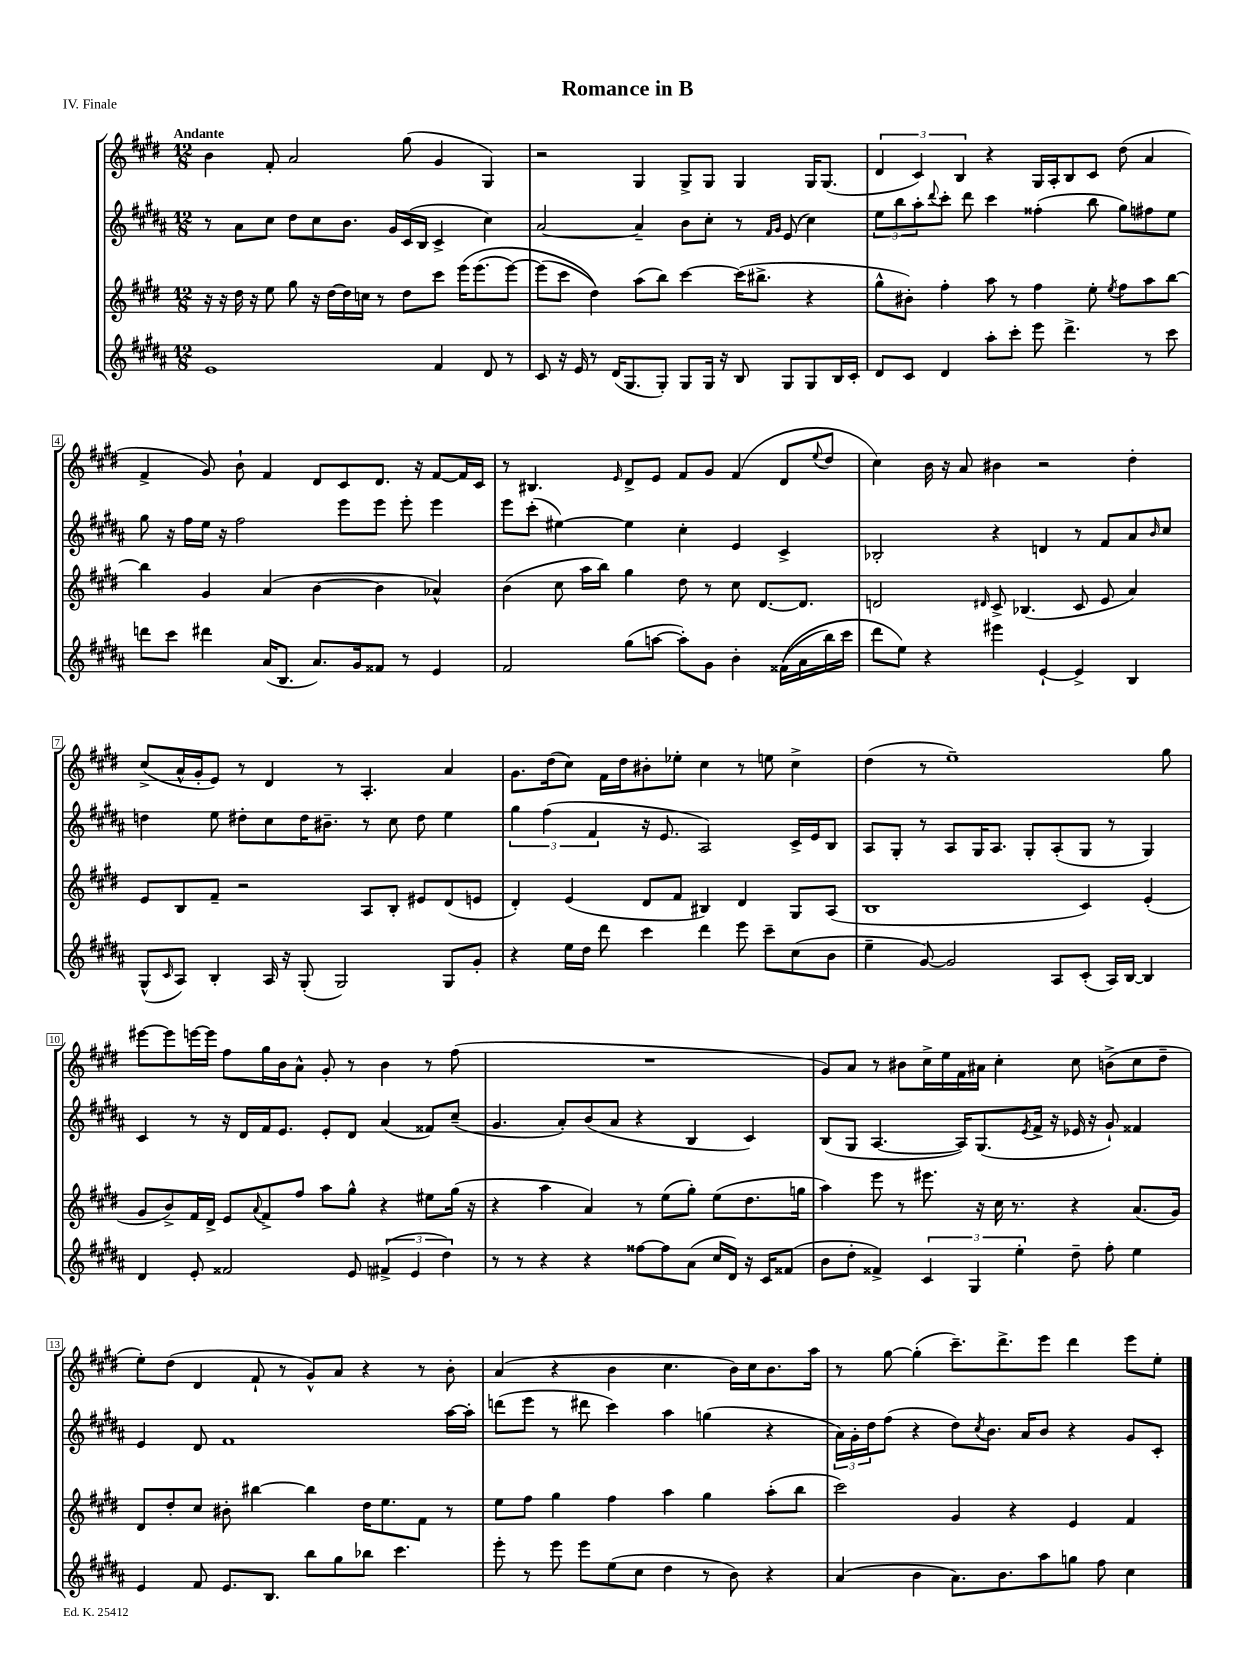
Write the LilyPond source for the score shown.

\header { title = "Romance in B" piece = "IV. Finale" }
<<
\new StaffGroup <<
\new Staff = "s0" {
    \clef treble \key e \major \numericTimeSignature \time 12/8 \tempo "Andante"
    b'4 fis'8-. a'2 gis''8( gis'4 gis4) |
    r2 gis4 gis8-> gis8 gis4 gis16 gis8.( |
    \tuplet 3/2 { dis'4 cis'4) b4 } r4 gis16 a16-. b8 cis'8 dis''8( a'4 |
    fis'4-> gis'8) b'8-! fis'4 dis'8 cis'8 dis'8. r16 fis'8~ fis'16 cis'16 |
    r8 bis4. \grace { e'16 } dis'8-> e'8 fis'8 gis'8 fis'4( dis'8 \appoggiatura { e''8 } dis''8 |
    cis''4) b'16 r16 a'8 bis'4 r2 dis''4-. |
    cis''8->( a'16-^ gis'16-. e'8) r8 dis'4 r8 a4.-. a'4 |
    gis'8. dis''16( cis''8) fis'16 dis''16 bis'8-. ees''8-. cis''4 r8 e''8 cis''4-> |
    dis''4( r8 e''1--) gis''8 |
    eis'''8~ eis'''8 e'''16~ e'''16 fis''8 gis''16 b'16 a'8-^ gis'8-. r8 b'4 r8 fis''8( |
    R1. |
    gis'8) a'8 r8 bis'8 cis''16-> e''16 fis'16 ais'16 cis''4-. cis''8 b'8->( cis''8 dis''8-- |
    e''8-.) dis''8( dis'4 fis'8-! r8 gis'8-^) a'8 r4 r8 b'8-. |
    a'4( r4 b'4 cis''4. b'16) cis''16 b'8. a''16 |
    r8 gis''8~ gis''4-.( cis'''8.--) dis'''8.-> e'''8 dis'''4 e'''8 e''8-. \bar "|." |
}
\new Staff = "s1" {
    \clef treble \key b \major \numericTimeSignature \time 12/8
    r8 ais'8 cis''8 dis''8 cis''8 b'8. gis'16 cis'16( b16 cis'4-> cis''4) |
    ais'2~ ais'4-- b'8 cis''8-. r8 \grace { fis'16 gis'16 } e'8( cis''4) |
    \tuplet 3/2 { e''8 b''8 ais''8-. } \appoggiatura { dis'''8 } cis'''8-. dis'''8 cis'''4 fisis''4-.( b''8 gis''8) fis''8 e''8 |
    gis''8 r16 fis''16 e''16 r16 fis''2 e'''8 e'''8 e'''8-. e'''4 |
    e'''8 cis'''8-.( eis''4~) eis''4 cis''4-. e'4 cis'4-> |
    bes2-. r4 d'4 r8 fis'8 ais'8 \grace { b'16 } cis''8 |
    d''4 e''8 dis''8-. cis''8 dis''16 bis'8.-- r8 cis''8 dis''8 e''4 |
    \tuplet 3/2 { gis''4 fis''4( fis'4 } r16 e'8. ais2) cis'16-> e'16 b8 |
    ais8 gis8-. r8 ais8 gis16 ais8. gis8-. ais8-.( gis8 r8 gis4) |
    cis'4 r8 r16 dis'16 fis'16 e'8. e'8-. dis'8 ais'4( fisis'8) cis''8--( |
    gis'4. ais'8-.) b'8( ais'8 r4 b4 cis'4) |
    b8( gis8 ais4.~ ais16) gis8.( \acciaccatura { e'8 } fis'16-> r16 ees'16 r16 gis'8-!) fisis'4 |
    e'4 dis'8 fis'1 ais''16~ ais''16-. |
    d'''8( e'''8 r8 dis'''8 cis'''4) ais''4 g''4( r4 |
    \tuplet 3/2 { ais'16) gis'16-. dis''16 } fis''8( r4 dis''8) \acciaccatura { cis''8 } b'8. ais'16 b'8 r4 gis'8 cis'8-. \bar "|." |
}
\new Staff = "s2" {
    \clef treble \key e \major \numericTimeSignature \time 12/8
    r16 r16 dis''16 r16 e''8 gis''8 r16 dis''16~ dis''16 c''16 r8 dis''8 cis'''8 e'''16\( e'''8.( e'''8~) |
    e'''8( cis'''8 dis''4)\) a''8( b''8) cis'''4~ cis'''16( bis''8.-> r4 |
    gis''8-^ bis'8-.) fis''4-. a''8 r8 fis''4 e''8-. \acciaccatura { e''8 } fis''8 a''8 b''8~ |
    b''4 gis'4 a'4( b'4~ b'4 aes'4-^) |
    b'4( cis''8 a''16 b''16) gis''4 dis''8 r8 cis''8 dis'8.~ dis'8. |
    d'2 \grace { dis'16 } cis'8-> bes4.( cis'8 e'8 a'4) |
    e'8 b8 fis'8-- r2 a8 b8-. eis'8 dis'8( e'8 |
    dis'4-.) e'4( dis'8 fis'8 bis4) dis'4 gis8 a8( |
    b1 cis'4) e'4-.( |
    gis'8 b'8->) fis'16 dis'16-> e'8 \appoggiatura { a'8 } fis'8-> fis''8 a''8 gis''8-^ r4 eis''8 gis''16( r16 |
    r4 a''4 a'4) r8 e''8( gis''8-.) e''8( dis''8. g''16 |
    a''4) e'''8 r8 eis'''8. r16 cis''16 r8. r4 a'8.( gis'16) |
    dis'8 dis''8-. cis''8 bis'8-. bis''4~ bis''4 dis''16 e''8. fis'8 r8 |
    e''8 fis''8 gis''4 fis''4 a''4 gis''4 a''8-.( b''8 |
    cis'''2) gis'4 r4 e'4 fis'4 \bar "|." |
}
\new Staff = "s3" {
    \clef treble \key b \major \numericTimeSignature \time 12/8
    e'1 fis'4 dis'8 r8 |
    cis'8 r16 e'16 r8 dis'16( gis8. gis8-.) gis8 gis16 r16 b8 gis8 gis8 b16 cis'16-. |
    dis'8 cis'8 dis'4 ais''8-. cis'''8-. e'''8 dis'''4.-> r8 cis'''8 |
    d'''8 cis'''8 dis'''4 ais'16( b8. ais'8.) gis'16 fisis'8 r8 e'4 |
    fis'2 gis''8( a''8~ a''8-.) gis'8 b'4-. fisis'16(\( ais'16 b''16) cis'''16 |
    dis'''8 e''8\) r4 eis'''4 e'4~-! e'4-> b4 |
    gis8-^( \grace { cis'16 } ais8) b4-. ais16 r16 gis8-.( gis2) gis8 gis'8-. |
    r4 e''16 dis''16 dis'''8 cis'''4 dis'''4 e'''8 cis'''8-- cis''8( b'8 |
    e''4-- gis'8~) gis'2 ais8 cis'8-.( ais16) b16~ b4 |
    dis'4 e'8-. fisis'2 e'8 \tuplet 3/2 { fis'4->( e'4 dis''4) } |
    r8 r8 r4 r4 fisis''8~ fisis''8 ais'8( cis''16 dis'16) r16 cis'16 fisis'8( |
    b'8 dis''8-. fisis'4->) \tuplet 3/2 { cis'4 gis4 e''4-. } dis''8-- fis''8-. e''4 |
    e'4 fis'8 e'8. b8. b''8 gis''8 bes''8 cis'''4. |
    e'''8-. r8 e'''8 e'''8 e''8( cis''8 dis''4 r8 b'8) r4 |
    ais'4( b'4 ais'8.) b'8. ais''8 g''8 fis''8 cis''4 \bar "|." |
}
>>
>>
\layout { \context { \Score \override BarNumber.stencil = #(make-stencil-boxer 0.1 0.3 ly:text-interface::print) } }
